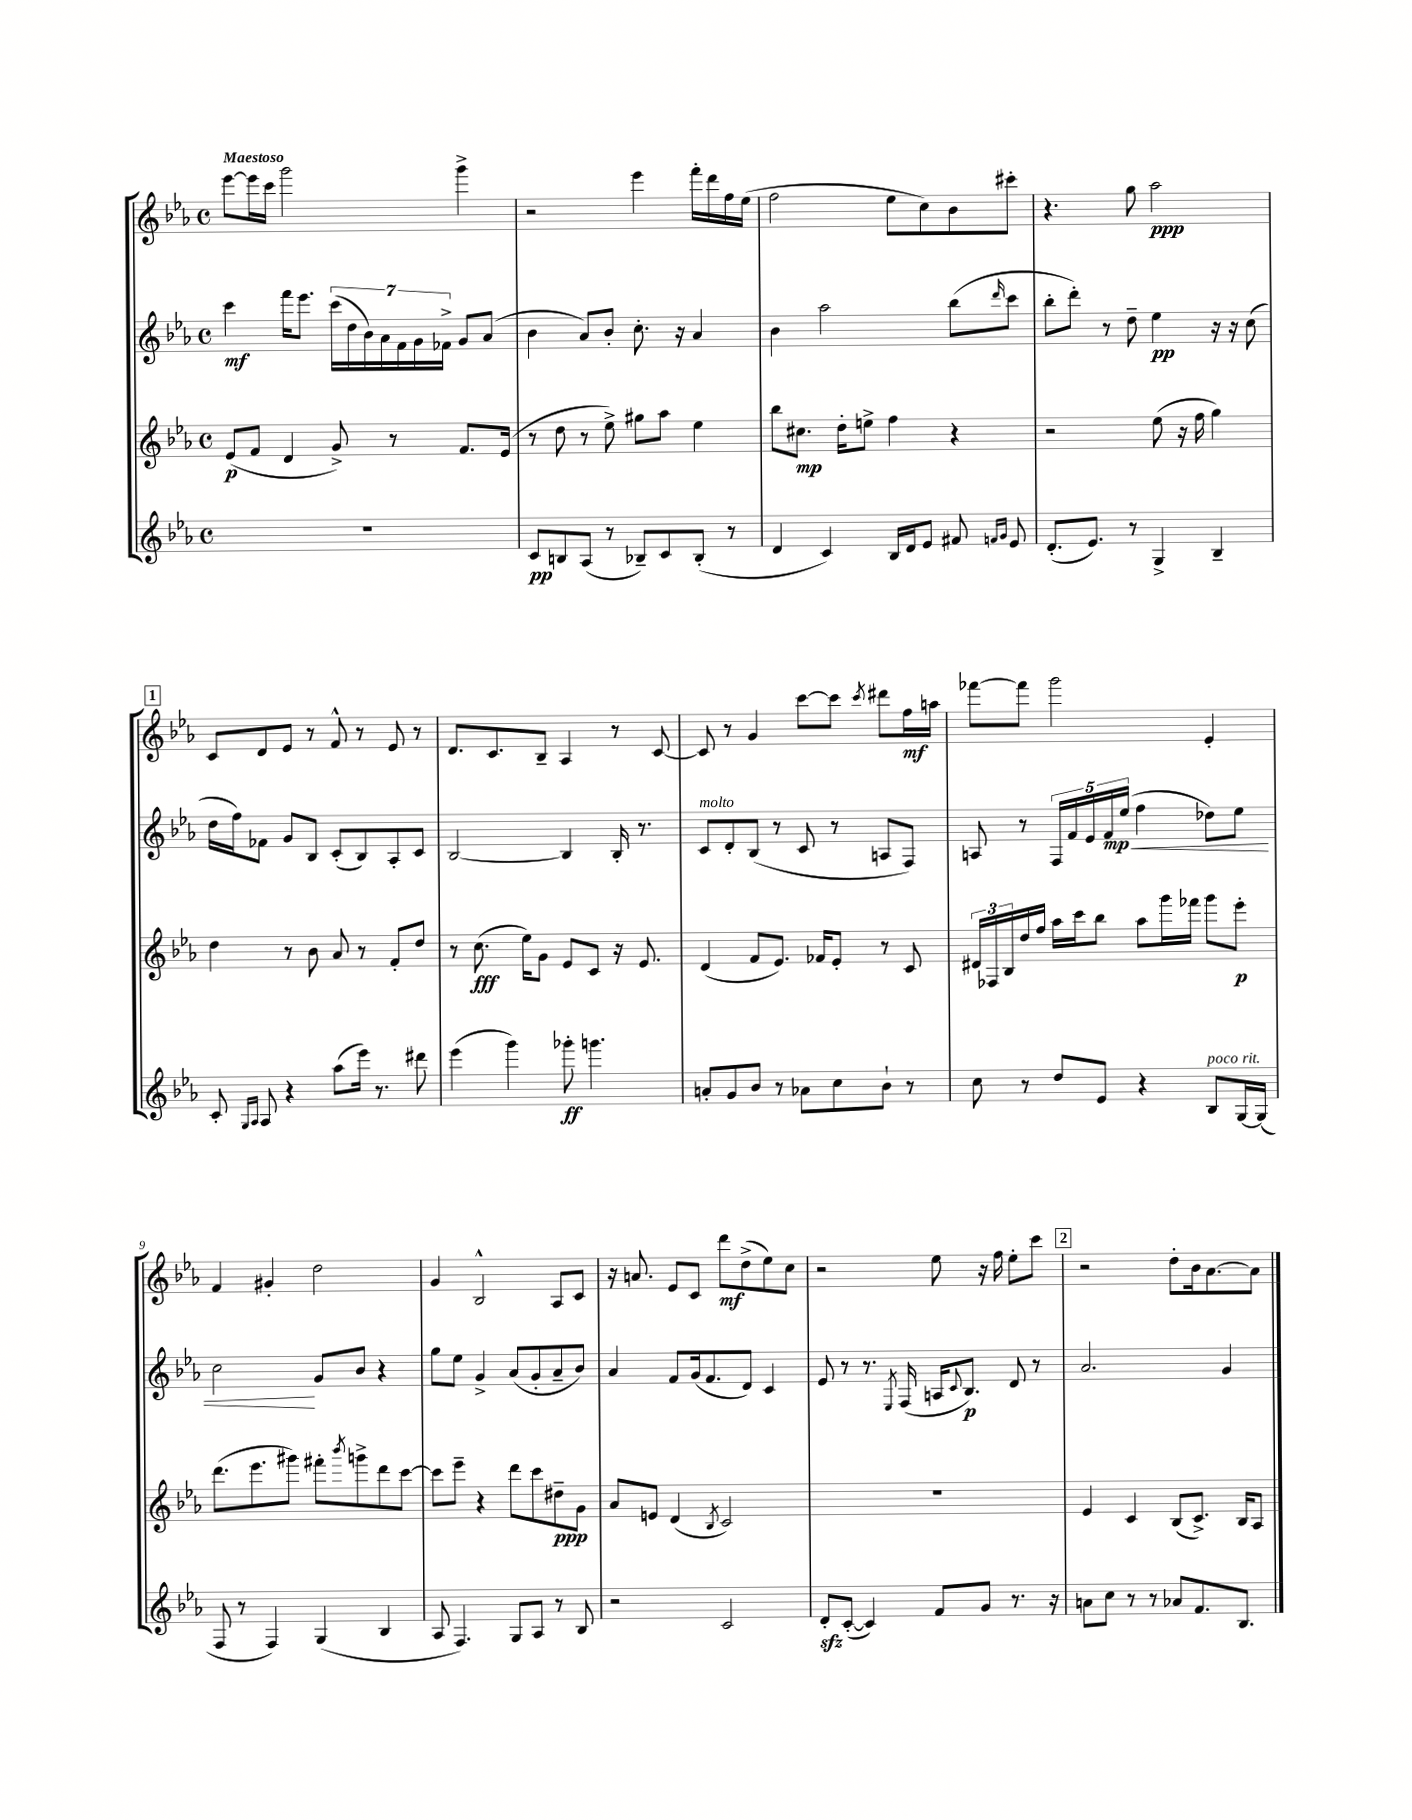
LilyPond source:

<<
\new StaffGroup <<
\new Staff = "s0" {
    \clef treble \key ees \major \defaultTimeSignature \time 4/4 \tempo "Maestoso"
    ees'''8~ ees'''16 c'''16 g'''2 g'''4-> |
    r2 ees'''4 f'''16-. d'''16 f''16 ees''16( |
    f''2 ees''8 c''8) bes'8 cis'''8-. |
    r4. g''8 aes''2\ppp |
    \mark \markup { \box "1" } c'8 d'8 ees'8 r8 f'8-^ r8 ees'8 r8 |
    d'8. c'8. bes8-- aes4 r8 c'8~ |
    c'8 r8 g'4 c'''8~ c'''8 \acciaccatura { c'''8 } dis'''8 f''16\mf a''16 |
    fes'''8~ fes'''8 g'''2 ees'4-. |
    f'4 gis'4-. d''2 |
    g'4 bes2-^ aes8 c'8 |
    r16 a'8. ees'8 c'8 d'''8\mf d''8->( ees''8) c''8 |
    r2 ees''8 r16 f''16 ees''8-. c'''8 |
    \mark \markup { \box "2" } r2 d''8-. bes'16 aes'8.~ aes'8 \bar "|." |
}
\new Staff = "s1" {
    \clef treble \key ees \major \defaultTimeSignature \time 4/4
    c'''4\mf f'''16 ees'''8. \tuplet 7/4 { c'''16( d''16 bes'16) aes'16 f'16 g'16 fes'16-> } g'8 aes'8( |
    bes'4 aes'8) bes'8-. c''8.-. r16 aes'4 |
    bes'4 aes''2 bes''8( \grace { d'''16 } c'''8 |
    bes''8-. d'''8-.) r8 d''8-- ees''4\pp r16 r16 c''8( |
    \mark \markup { \box "1" } d''16 f''16) fes'8 g'8 bes8 c'8-.( bes8) aes8-. c'8 |
    bes2~ bes4 bes16-. r8. |
    c'8^\markup { \italic "molto" } d'8-. bes8( r8 c'8 r8 a8 f8) |
    a8 r8 \tuplet 5/4 { f16 f'16 ees'16 f'16\mp\< ees''16( } f''4 des''8) ees''8 |
    c''2\! g'8 bes'8 r4 |
    g''8 ees''8 g'4-> aes'8( g'8-. aes'8-- bes'8) |
    aes'4 f'8 g'16( f'8. d'8) c'4 |
    ees'8 r8 r8. \acciaccatura { ees8 } f16( a16 \appoggiatura { c'8 } bes8.\p) d'8 r8 |
    \mark \markup { \box "2" } aes'2. g'4 \bar "|." |
}
\new Staff = "s2" {
    \clef treble \key ees \major \defaultTimeSignature \time 4/4
    ees'8\p( f'8 d'4 g'8->) r8 f'8. ees'16( |
    r8 d''8 r8 ees''8->) gis''8 aes''8 ees''4 |
    bes''8 cis''8.\mp d''16-. e''8-> f''4 r4 |
    r2 ees''8( r16 f''16 g''4) |
    \mark \markup { \box "1" } d''4 r8 bes'8 aes'8 r8 f'8-. d''8 |
    r8 c''8.\fff( ees''16) g'8 ees'8 c'8 r16 ees'8. |
    d'4( f'8 ees'8.) fes'16 ees'8-. r8 c'8 |
    \tuplet 3/2 { dis'16 fes16 bes16 } d''16 f''16 aes''16 c'''16 bes''8 aes''8 g'''16 fes'''16 g'''8 ees'''8-.\p |
    d'''8.( ees'''8. gis'''8) fis'''8-. \acciaccatura { bes'''8 } g'''8-> d'''8 c'''8~ |
    c'''8 ees'''8-- r4 d'''8 c'''8 dis''8--\ppp g'8 |
    aes'8 e'8 d'4( \acciaccatura { bes8 } c'2) |
    R1 |
    \mark \markup { \box "2" } ees'4 c'4 bes8( c'8.->) bes16 aes8 \bar "|." |
}
\new Staff = "s3" {
    \clef treble \key ees \major \defaultTimeSignature \time 4/4
    R1 |
    c'8\pp b8 aes8( r8 bes8--) c'8 bes8-.( r8 |
    d'4 c'4) bes16 d'16 ees'8 fis'8 \grace { f'16 g'16 } ees'8 |
    d'8.-.( ees'8.) r8 g4-> bes4-- |
    \mark \markup { \box "1" } c'8-. \grace { g16 aes16 } aes8 r4 aes''8( ees'''16) r8. dis'''8 |
    ees'''4( g'''4) ges'''8-.\ff g'''4. |
    a'8-. g'8 bes'8 r8 aes'8 c''8 bes'8-! r8 |
    c''8 r8 d''8 ees'8 r4 bes8^\markup { \italic "poco rit." } g16~ g16( |
    f8 r8 f4) g4( bes4 |
    aes8 f4.) g8 aes8 r8 bes8 |
    r2 c'2 |
    d'8-.\sfz c'8~-.( c'4) f'8 g'8 r8. r16 |
    \mark \markup { \box "2" } a'8 c''8 r8 r8 aes'8 f'8. bes8. \bar "|." |
}
>>
>>
